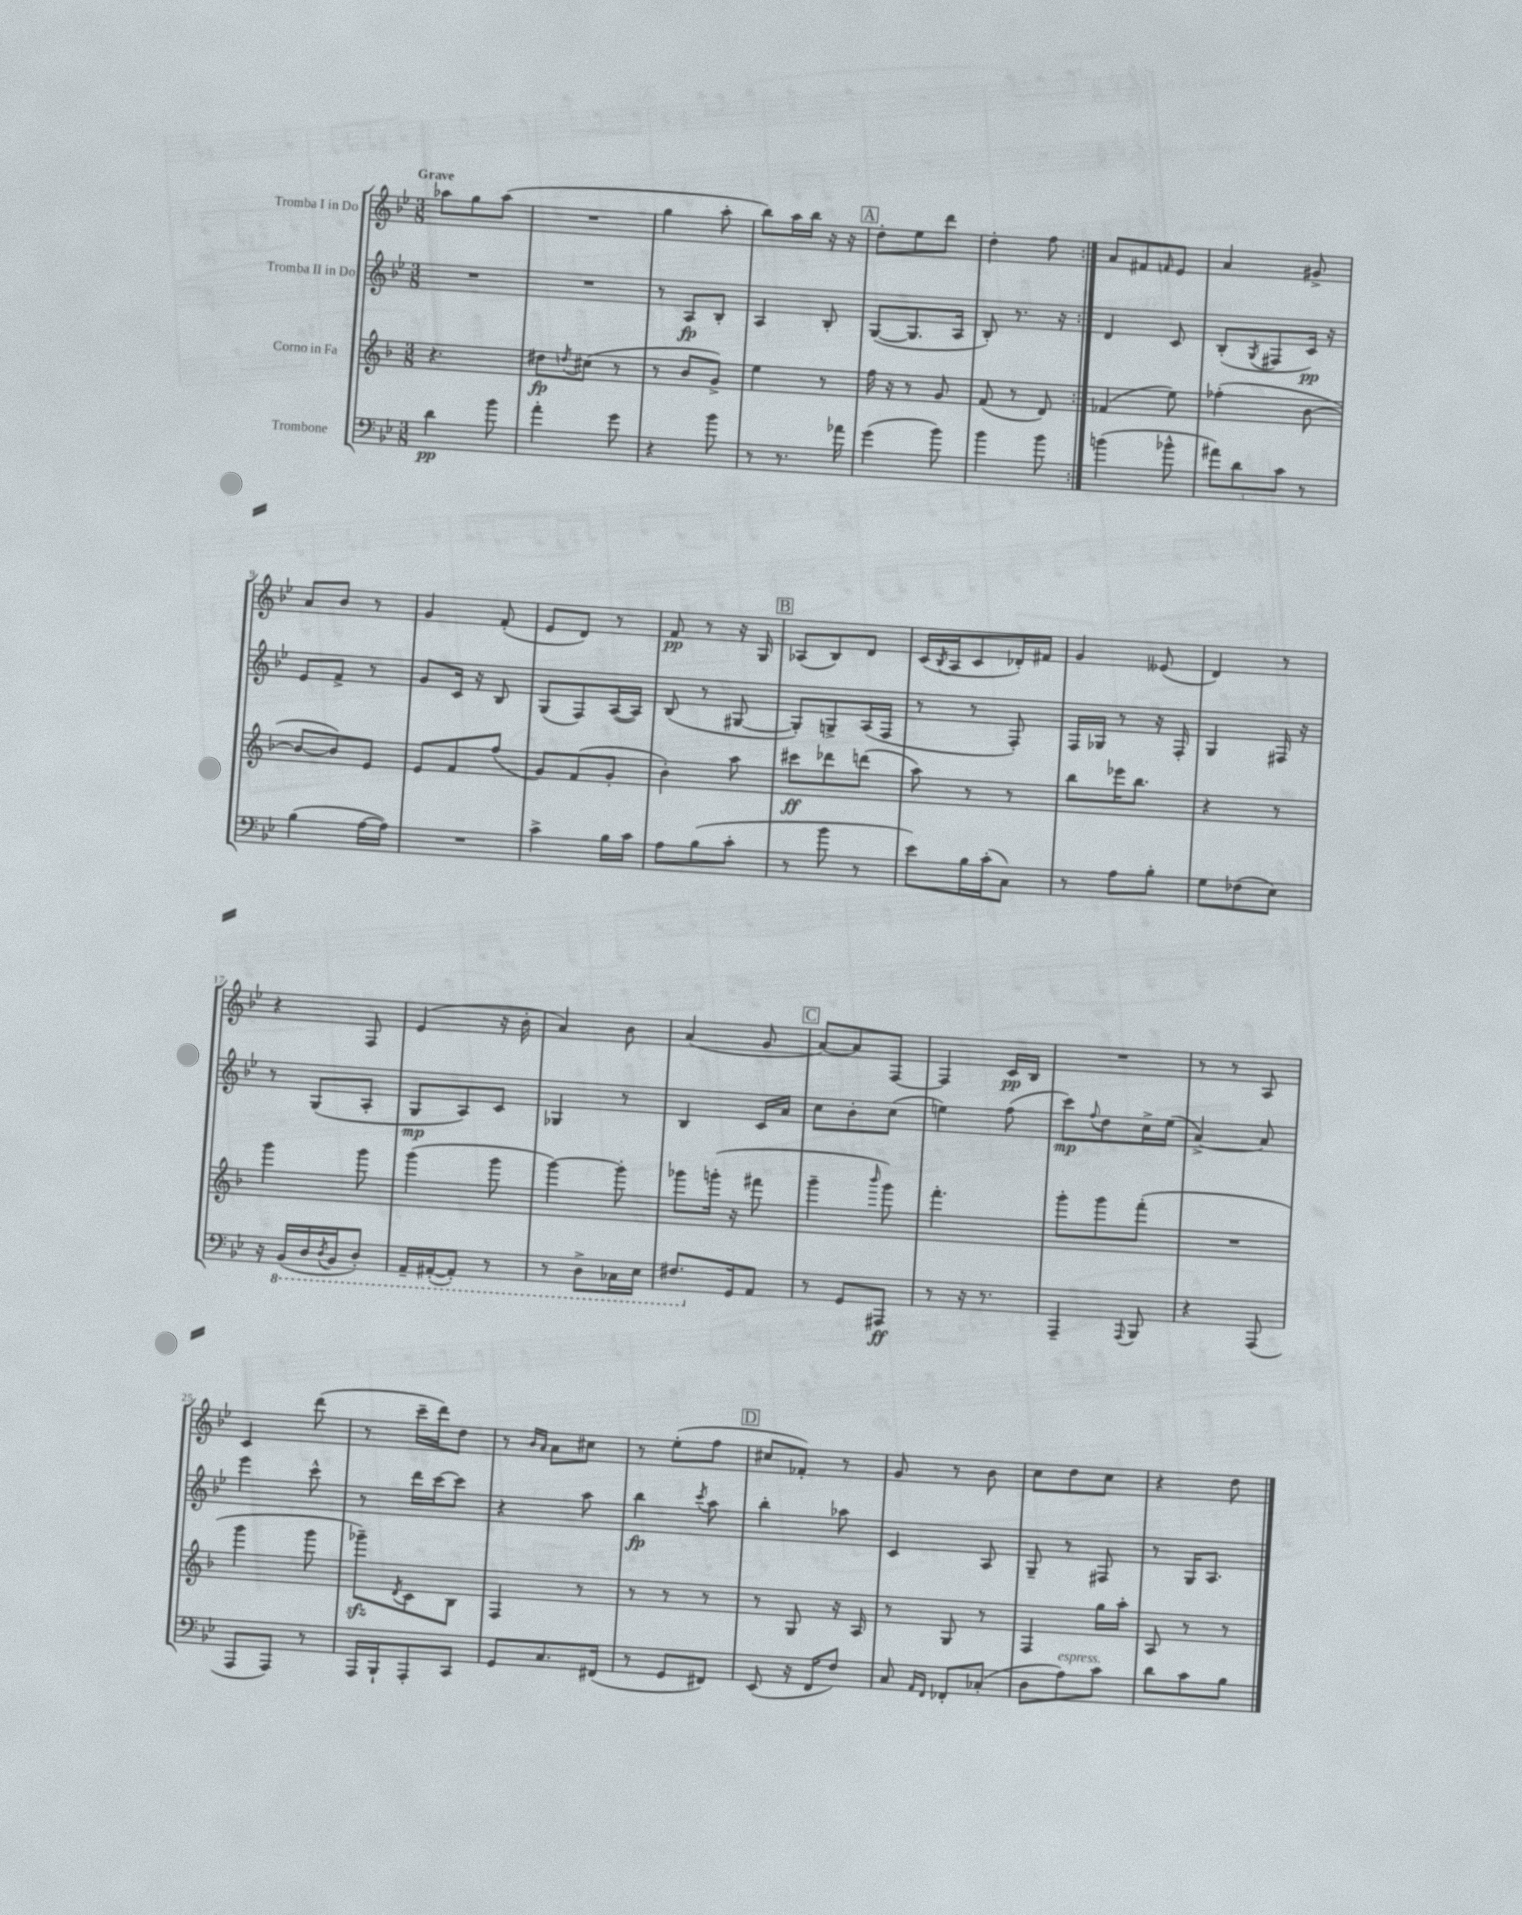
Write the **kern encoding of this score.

**kern	**kern	**kern	**kern
*staff4	*staff3	*staff2	*staff1
*clefF4	*clefG2	*clefG2	*clefG2
*k[b-e-]	*k[b-]	*k[b-e-]	*k[b-e-]
*M3/8	*M3/8	*M3/8	*M3/8
4d	4.r	4.r	8aa-
.	.	.	8gg
8b-	.	.	(8aa-
=	=	=	=
4a'	8dd#	4.r	4.r
.	8qdd	.	.
.	(8cc#	.	.
8g	8r	.	.
=	=	=	=
4r	8r	8r	4gg
.	8b-	8A	.
8b-	8g^)	8B-'	8aa'
=	=	=	=
8r	4ee	4A	8bb-)
8.r	.	.	16aa
.	.	.	16bb-
.	8r	8B-'	16r
16a-	.	.	16r
=	=	=	=
(4g	16ff	([8G	8dd'
.	16r	.	.
.	8r	8.G]	8ee-
8b-)	8g	.	8ddd
.	.	16A	.
=	=	=	=
4b-	(8f	8B-')	4dd'
.	8r	8.r	.
8b-	8d)	.	8ff
.	.	16r	.
=:|!	=:|!	=:|!	=:|!
(4b	(4f-	4d	8a
.	.	.	8f#
.	.	.	16qqf
8b-^^	8ee)	8c	8e-
=	=	=	=
12a#)	(4ff-'	(8B-'	4a
12d	.	.	.
.	.	8qG	.
.	.	8F#	.
12c	.	.	.
8r	[8b-	16c)	8g#^
.	.	16r	.
=	=	=	=
(4B-	8b-_	8e-	8a
.	8b-])	8f^	8b-
[16A	8e	8r	8r
16A])	.	.	.
=	=	=	=
4.r	8e	8g	4g
.	8f	16c	.
.	.	16r	.
.	(8ff	8B-	(8f'
=	=	=	=
4c^	8g)	(8G	8e-
.	(8f	8F)	8d)
16B-	8g'	([16A	8r
16c	.	16A])	.
=	=	=	=
8A	4b-')	(8B-	8f
(8B-	.	8r	8r
8c'	8aa	[8G#	16r
.	.	.	16G
=	=	=	=
8r	8ccc#	8G#'])	(8A-
8b-	8ddd-	8G^	8B-)
8r	(8ddd	(16A	8d
.	.	16F	.
=	=	=	=
8e-)	8aa)	8r	(16c
.	.	.	8qB-
.	.	.	16A
16B-	8r	8r	8c
(16c'	.	.	.
8C)	8r	8F')	16d-')
.	.	.	16f#
=	=	=	=
8r	8bb-	16F	4g
.	.	16G-	.
8A	16eee-	8r	.
.	8.bb-	.	.
8B-'	.	16r	(8e--
.	.	16F'	.
=	=	=	=
8G	4r	4G	4d)
(8F-	.	.	.
8E-)	8r	16F#	8r
.	.	16r	.
=	=	=	=
16r	4ggg	8r	4r
(16BBB-	.	.	.
16DD	.	(8G	.
8qDD	.	.	.
16BBB-	.	.	.
8DD')	8ggg	8A'	8F
=	=	=	=
16AAA~	(4ggg	8G	(4e-
([16AAA#'	.	.	.
8AAA#'])	.	8A)	.
8r	8ggg	8c	16r
.	.	.	16b-'
=	=	=	=
8r	[4ggg)	4G-	4a)
8DD^	.	.	.
16CC-	8ggg']	8r	8b-
16EE-	.	.	.
=	=	=	=
8.FF#	8ggg-	4B-	(4a
.	(16ggg'	.	.
16GG	16r	.	.
8AA	8fff#	16c	8g
.	.	16a	.
=	=	=	=
8r	4ggg~	8cc	[8a)
8GG	.	8b-'	8a]
.	16qqbbb-	.	.
8AAA#	8ggg)	(8cc	[8F
=	=	=	=
8r	4.fff'	4ee)	4F]
16r	.	.	.
8.r	.	.	.
.	.	(8ff	16c
.	.	.	16B-
=	=	=	=
4AAA~	8ggg'	8ccc)	4.r
.	.	8qqff	.
.	8ggg	8dd	.
8qqAAA	.	.	.
8BBB-	(8fff'	16cc^	.
.	.	(16ee-	.
=	=	=	=
4r	4.r	[4a^)	8r
.	.	.	8r
(8AAA	.	8a]	8A
=	=	=	=
8AAA	4ggg	4eee-	4c
8AAA)	.	.	.
8r	8ggg	8ccc^^	(8ddd
=	=	=	=
16AAA	8ggg-~)	8r	8r
16BBB-`	.	.	.
.	8qd	.	.
8AAA'	8c	16ddd	16ccc~
.	.	[16ccc	16ddd)
8CC	8B-	8ccc]	8dd
=	=	=	=
8GG	4F	4r	8r
.	.	.	16qqb-
.	.	.	16qqa
8.C	.	.	8a
.	8r	8aa	8cc#
(16FF#	.	.	.
=	=	=	=
8r	8r	4bb-	8r
8GG	8r	.	(8ee-'
.	.	8qccc	.
8FF#)	8r	8aa	8ff
=	=	=	=
(8EE-	8r	4bb-'	8cc#
16r	8G	.	8f-')
16FF	.	.	.
8F)	16r	8aa-	8r
.	16A	.	.
=	=	=	=
8C	8r	4c	8g
16qqAA	.	.	.
16qqFF	.	.	.
8FF-'	8G	.	8r
(8C-'	8r	8A	8b-
=	=	=	=
8D	4F	8G~	8cc
8A)	.	8r	8dd
8c	16gg	8F#	8cc
.	16aa'	.	.
=	=	=	=
8d	8A	8r	4r
8c	8r	16G	.
.	.	8.A	.
8B-	8r	.	8dd
==	==	==	==
*-	*-	*-	*-
